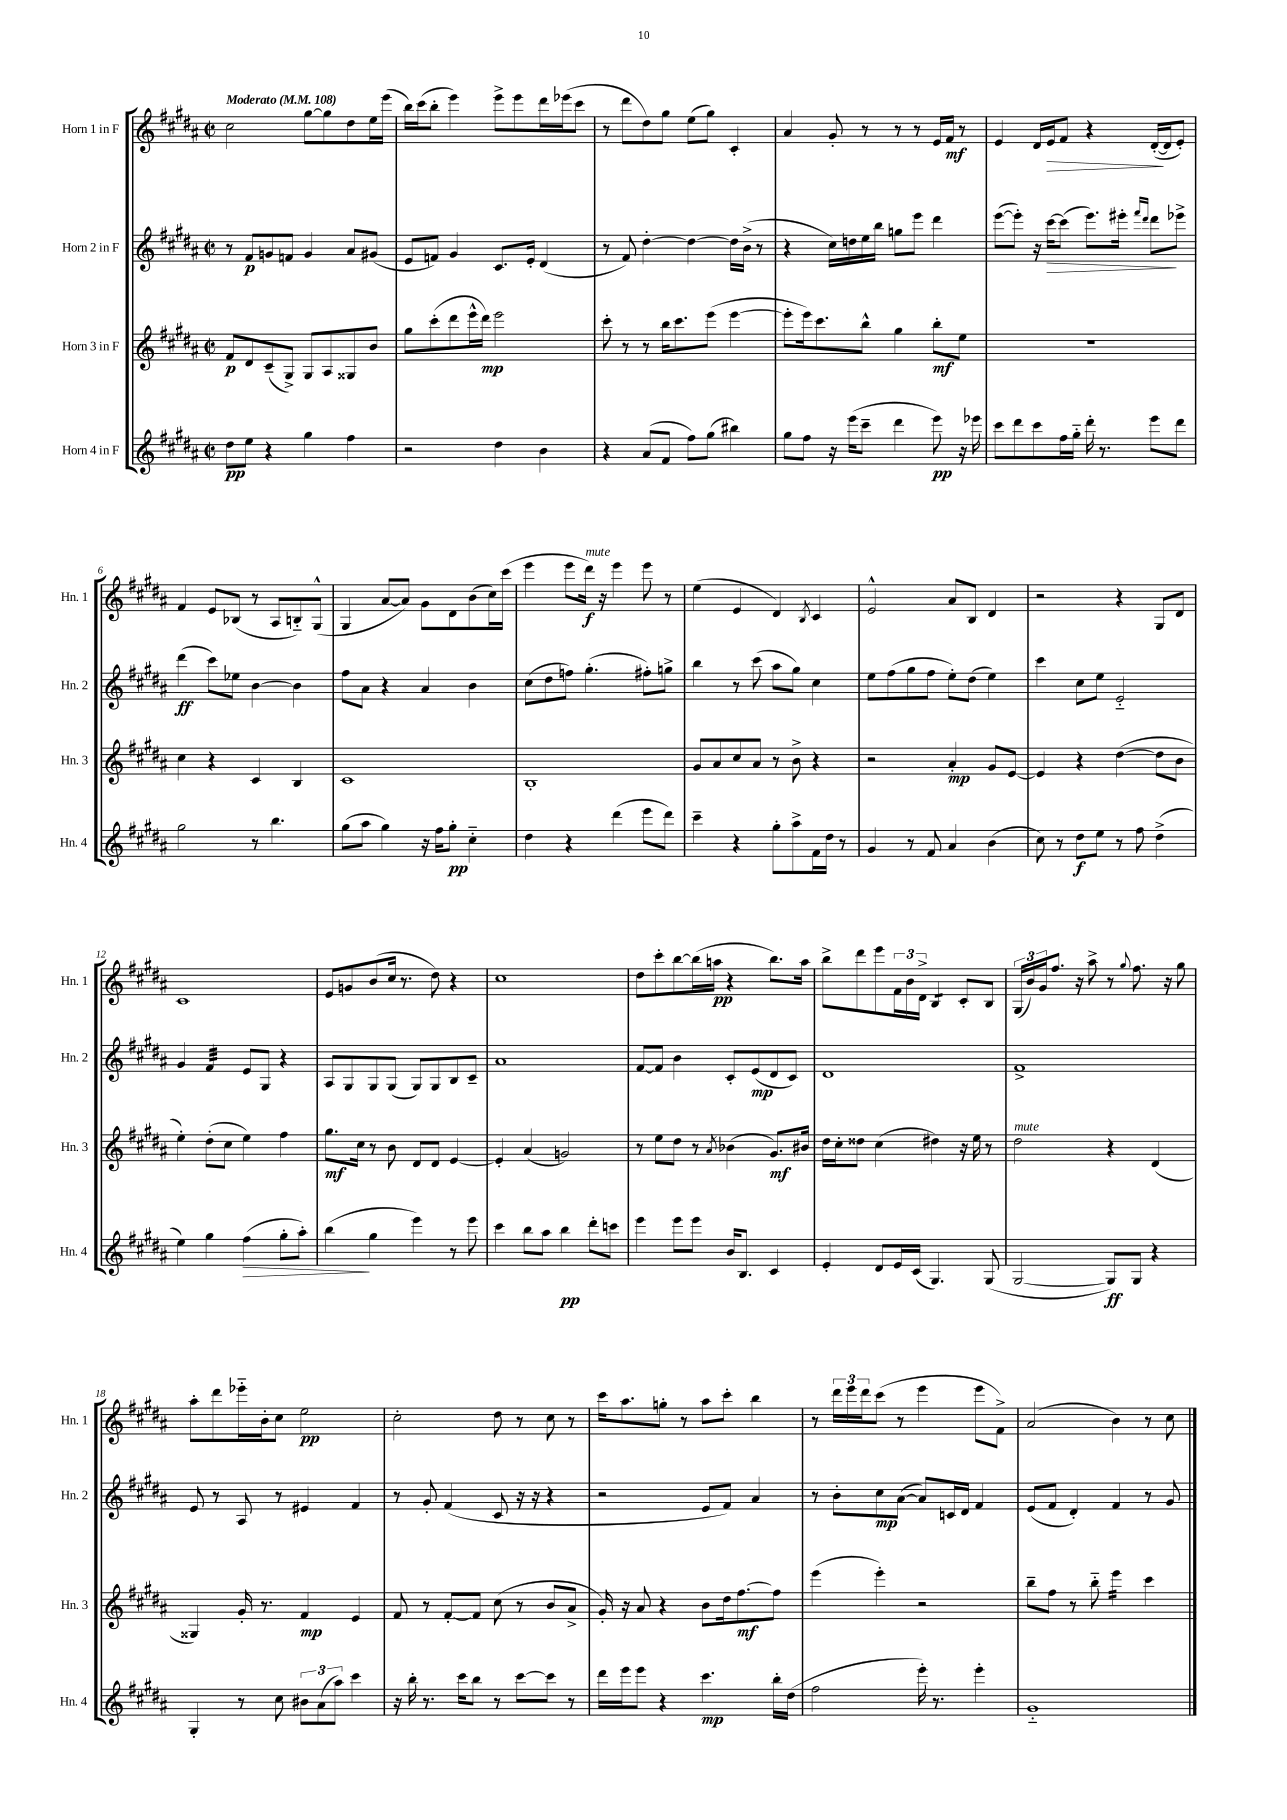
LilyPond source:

<<
\new StaffGroup <<
\new Staff = "s0" \with { instrumentName = "Horn 1 in F" shortInstrumentName = "Hn. 1" } {
    \clef treble \key b \major \defaultTimeSignature \time 2/2 \tempo "Moderato" 4 = 108
    cis''2 gis''8~ gis''8 dis''8 e''16 e'''16( |
    b''16) cis'''16( b''8-. e'''4) e'''8-> e'''8 dis'''16 ees'''16( cis'''8 |
    r8 dis'''8 dis''8) gis''8 e''8( gis''8) cis'4-. |
    ais'4 gis'8-. r8 r8 r8 e'16 fis'16\mf r8 |
    e'4 dis'16 e'16\> fis'8 r4 dis'16~-.\!( dis'16 e'8-.) |
    fis'4 e'8 bes8( r8 ais8 b8-_) gis8-^( |
    gis4 ais'8~ ais'8) gis'8 dis'8 b'8( cis''16) cis'''16( |
    e'''4 e'''8 dis'''16\f^\markup { \italic "mute" }) r16 e'''4 e'''8 r8 |
    e''4( e'4 dis'4) \acciaccatura { b8 } cis'4 |
    e'2-^ ais'8 b8 dis'4 |
    r2 r4 gis8 dis'8 |
    cis'1 |
    e'8 g'8 b'8( cis''16 r8. dis''8) r4 |
    cis''1 |
    dis''8 cis'''8-. b''8~ b''16( a''16\pp r4 b''8.) a''16 |
    b''8-> dis'''8 e'''8 \tuplet 3/2 { fis'16 b'16 dis'16-> } b4:8 cis'8-. b8 |
    \tuplet 3/2 { gis16( b'16) gis'16 } fis''8. r16 ais''8-> r8 \appoggiatura { gis''8 } fis''8. r16 gis''8 |
    ais''8-. dis'''8 ees'''16-_ b'16-. cis''8 e''2\pp |
    cis''2-. dis''8 r8 cis''8 r8 |
    cis'''16 ais''8. g''8-. r8 ais''8 cis'''8-. b''4 |
    r8 \tuplet 3/2 { dis'''16 e'''16 dis'''16 } cis'''8( r8 e'''4 e'''8 fis'8->) |
    ais'2( b'4) r8 cis''8 \bar "|." |
}
\new Staff = "s1" \with { instrumentName = "Horn 2 in F" shortInstrumentName = "Hn. 2" } {
    \clef treble \key b \major \defaultTimeSignature \time 2/2
    r8 fis'8\p g'8 f'8 g'4 ais'8 gis'8( |
    e'8 f'8) gis'4 cis'8. e'16-. dis'4( |
    r8 fis'8) dis''4~-. dis''4~ dis''16 b'16->( r8 |
    r4 cis''16) d''16 e''16 b''16 g''8 e'''8 dis'''4 |
    e'''8~( e'''8-.) r16 cis'''16~\> cis'''8( e'''8.) eis'''16-. \grace { fis'''16 dis'''16 } dis'''8\! ees'''8-> |
    dis'''4\ff( cis'''8) ees''8 b'4~ b'4 |
    fis''8 ais'8 r4 ais'4 b'4 |
    cis''8( dis''8 f''8) gis''4.-.( fis''8-.) g''8-> |
    b''4 r8 cis'''8( ais''8 gis''8) cis''4 |
    e''8 fis''8( gis''8 fis''8 e''8-.) dis''8( e''4) |
    cis'''4 cis''8 e''8 e'2-_ |
    gis'4 fis'4:32 e'8 gis8 r4 |
    ais8 gis8 gis8 gis8( gis8) gis8 b8 cis'8-- |
    ais'1 |
    fis'8~ fis'8 b'4 cis'8-. e'8\mp( dis'8 cis'8) |
    dis'1 |
    fis'1-> |
    e'8 r8 ais8 r8 eis'4 fis'4 |
    r8 gis'8-. fis'4( cis'8 r16 r16 r4 |
    r2 e'8 fis'8) ais'4 |
    r8 b'8-. cis''8\mp ais'8~( ais'8) c'16 dis'16 fis'4 |
    e'8( fis'8 dis'4-.) fis'4 r8 gis'8 \bar "|." |
}
\new Staff = "s2" \with { instrumentName = "Horn 3 in F" shortInstrumentName = "Hn. 3" } {
    \clef treble \key b \major \defaultTimeSignature \time 2/2
    fis'8\p dis'8 cis'8--( gis8->) gis8 ais8 gisis8 b'8 |
    gis''8 cis'''8-.( dis'''8 e'''16-^ dis'''16\mp) e'''2 |
    cis'''8-. r8 r8 b''16 cis'''8. e'''8( e'''4~ |
    e'''8-. e'''16) cis'''8. b''8-^ gis''4 b''8-.\mf e''8 |
    R1 |
    cis''4 r4 cis'4 b4 |
    cis'1 |
    b1-. |
    gis'8 ais'8 cis''8 ais'8 r8 b'8-> r4 |
    r2 ais'4-.\mp gis'8 e'8~ |
    e'4 r4 dis''4~( dis''8 b'8 |
    e''4-.) dis''8-.( cis''8 e''4) fis''4 |
    gis''8.\mf cis''16 r8 b'8 dis'8 dis'8 e'4~ |
    e'4-. ais'4( g'2) |
    r8 e''8 dis''8 r8 \acciaccatura { ais'8 } bes'4( gis'8.\mf) bis'16 |
    dis''16 cis''16-. disis''8 cis''4( dis''4) r16 e''16 r8 |
    dis''2^\markup { \italic "mute" } r4 dis'4( |
    gisis4) gis'16-. r8. fis'4\mp e'4 |
    fis'8 r8 fis'8~-. fis'8 cis''8( r8 b'8 ais'8-> |
    gis'16-.) r16 ais'8 r4 b'8 dis''16 fis''8.~\mf fis''8 |
    e'''4( e'''4-.) r2 |
    b''8-- fis''8 r8 b''8-_ e'''4:16 cis'''4 \bar "|." |
}
\new Staff = "s3" \with { instrumentName = "Horn 4 in F" shortInstrumentName = "Hn. 4" } {
    \clef treble \key b \major \defaultTimeSignature \time 2/2
    dis''8\pp e''8 r4 gis''4 fis''4 |
    r2 dis''4 b'4 |
    r4 ais'8( fis'8 fis''8) gis''8( bis''4) |
    gis''8 fis''8 r16 e'''16( cis'''8-- dis'''4 e'''8\pp) r16 ees'''16 |
    cis'''8 dis'''8 cis'''8 fis''16 gis''16-_ dis'''16-. r8. e'''8 dis'''8 |
    gis''2 r8 b''4. |
    gis''8( ais''8 gis''4) r16 fis''16 gis''8-.\pp cis''4-_ |
    dis''4 r4 dis'''4( e'''8 dis'''8) |
    cis'''4-- r4 gis''8-. ais''8-> fis'16 dis''16 r8 |
    gis'4 r8 fis'8 ais'4 b'4( |
    cis''8) r8 dis''8\f e''8 r8 fis''8 dis''4->( |
    e''4) gis''4 fis''4\>( gis''8-. ais''8-.) |
    b''4\!( gis''4 e'''4) r8 e'''8 |
    cis'''4 b''8 ais''8 b''4\pp dis'''8-. c'''8 |
    e'''4 e'''8 e'''8 b'16 b8. cis'4 |
    e'4-. dis'8 e'16 cis'16( gis4.) gis8( |
    gis2~ gis8\ff) gis8 r4 |
    gis4-. r8 cis''8 \tuplet 3/2 { bis'8 ais'8( ais''8) } cis'''4 |
    r16 b''16-. r8. cis'''16 b''8 r8 cis'''8~ cis'''8 r8 |
    dis'''16 e'''16 e'''8 r4 cis'''4.\mp b''16-. dis''16( |
    fis''2 e'''16-.) r8. e'''4-. |
    gis'1-_ \bar "|." |
}
>>
>>
